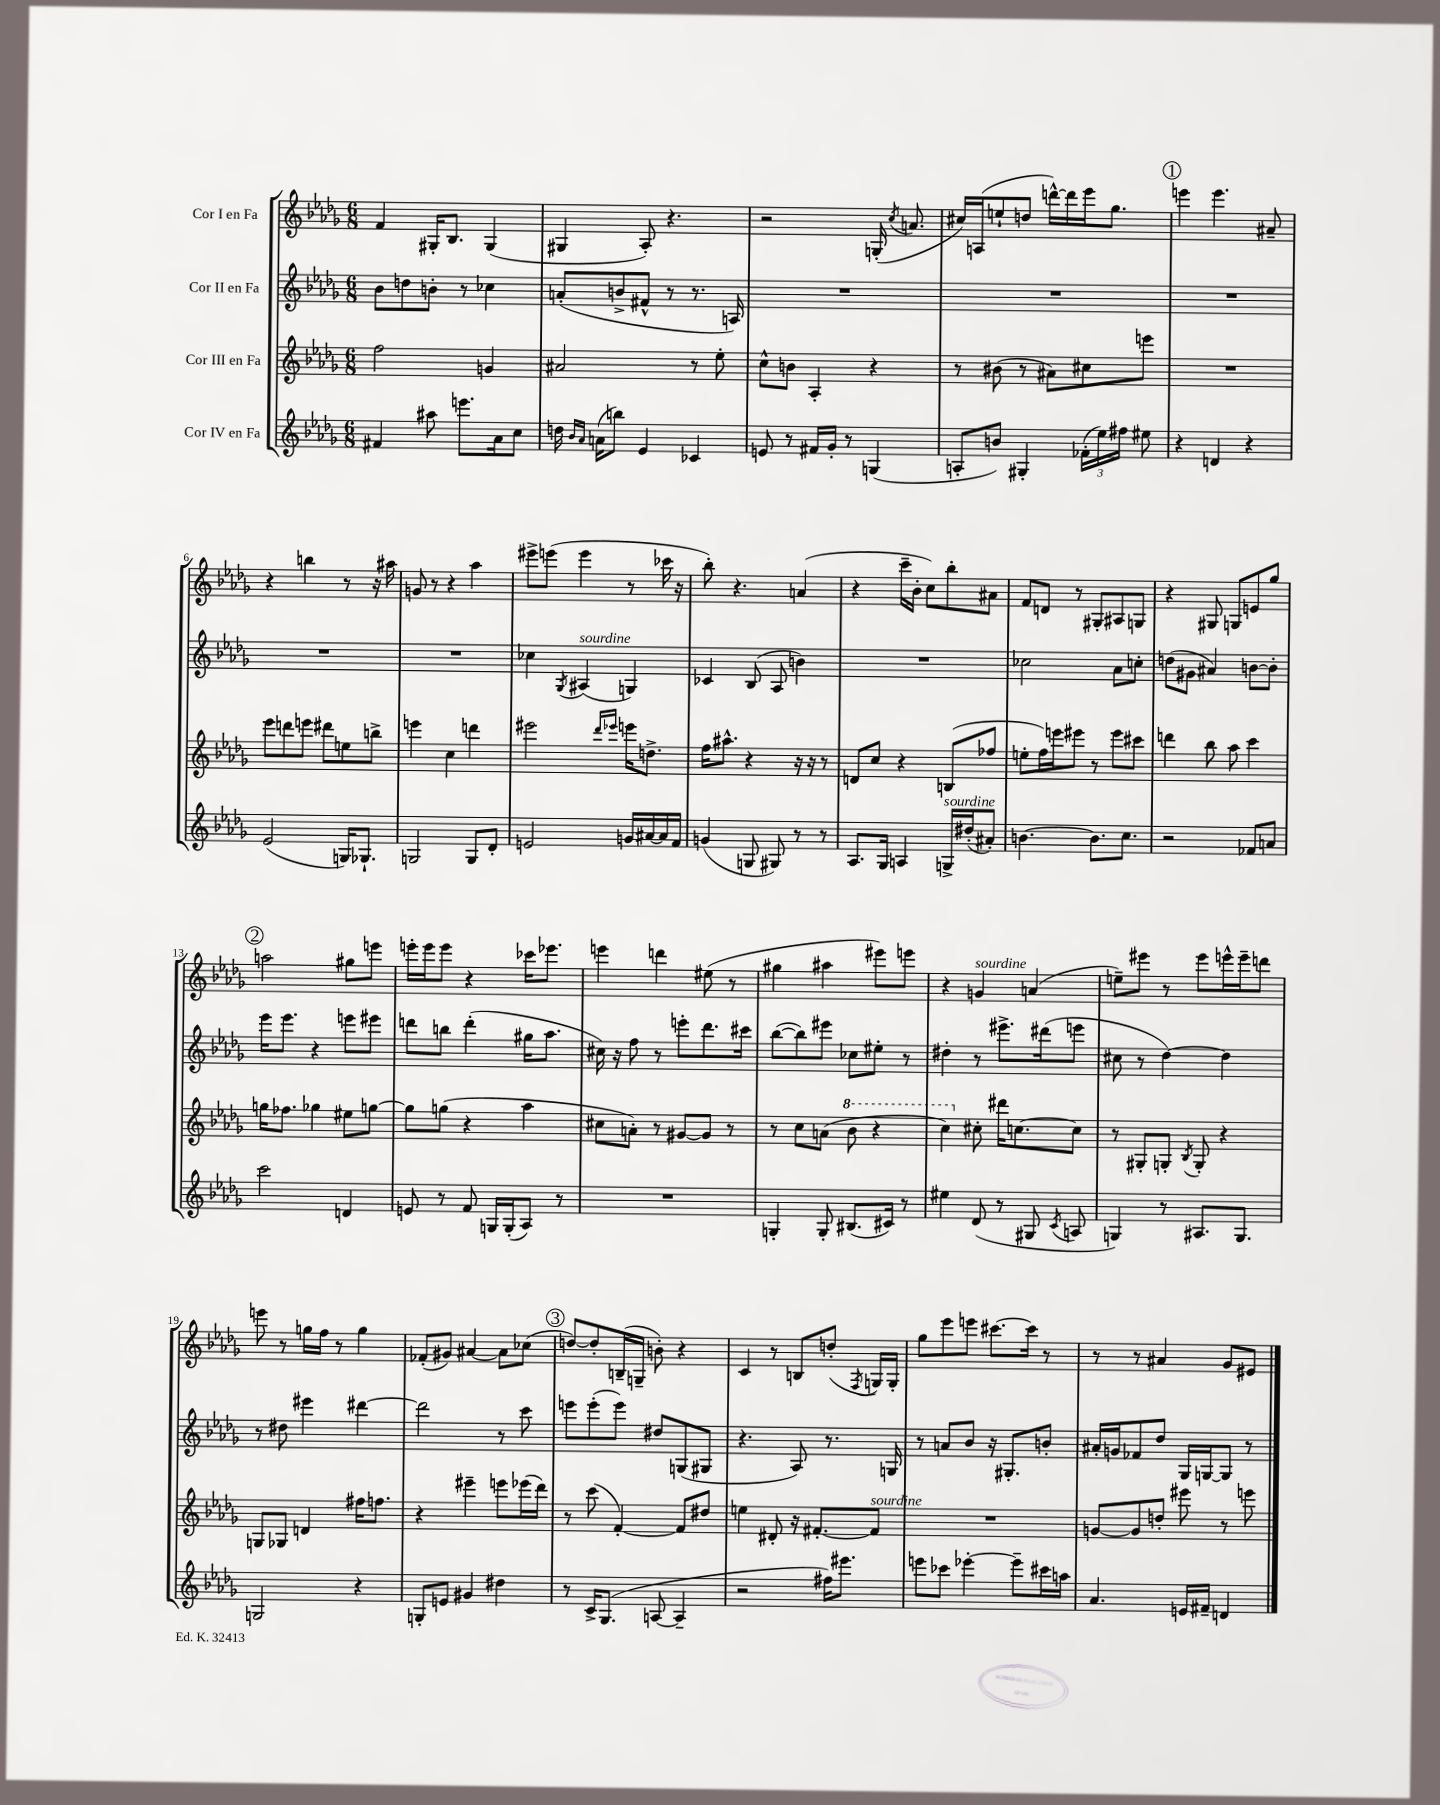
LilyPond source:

<<
\new StaffGroup <<
\new Staff = "s0" \with { instrumentName = "Cor I en Fa" } {
    \clef treble \key des \major \numericTimeSignature \time 6/8
    \autoBeamOff f'4 gis16[-. bes8.] gis4( |
    gis4 aes8-.) r4. |
    r2 g16-.( \acciaccatura { c''8 } a'8. |
    cis''16[) a16( e''8-! d''8] d'''16[~-^) d'''16 ees'''16 ges''8.] |
    \mark \markup { \circle "1" } e'''4 e'''4. ais'8-- |
    r4 b''4 r8 r16 ais''16 |
    g'8 r8 r4 aes''4 |
    eis'''8[-> e'''8]( e'''4 r8 ces'''16 r16 |
    bes''8-.) r4. a'4( |
    r4 c'''16[-- bes'16]-. c''8[) bes''8-. ais'8] |
    f'8[ d'8] r8 gis8[-. ais8 g8] |
    r4 gis8 g8[ e'8 ges''8] |
    \mark \markup { \circle "2" } a''2 gis''8[ e'''8] |
    e'''16[-. e'''16 e'''8] r4 ces'''16[ ees'''8.] |
    e'''4 d'''4 eis''8( r8 |
    gis''4 ais''4 eis'''8[) e'''8] |
    r4 g'4^\markup { \italic "sourdine" } a'4( |
    e''8[--) eis'''8] r8 eis'''8[ e'''16-^ e'''16-- d'''8] |
    e'''8 r8 g''16[ f''16] r8 g''4 |
    fes'8[-.( gis'8]) ais'4~ ais'8[ ces''8]( |
    \mark \markup { \circle "3" } d''8[~) d''8-. b16--( g16]-- b'8-.) r4 |
    c'4 r8 b8[ d''8]-.( \acciaccatura { f8 } g16[) g16]-. |
    ges''8[ ees'''8 e'''8] cis'''8.[~ cis'''16] r8 |
    r8 r8 ais'4 ges'8[ eis'8] \bar "|." |
}
\new Staff = "s1" \with { instrumentName = "Cor II en Fa" } {
    \clef treble \key des \major \numericTimeSignature \time 6/8
    \autoBeamOff bes'8[ d''8 b'8]-. r8 ces''4 |
    a'8[-.( b'8-> fis'8]-^ r8 r8. a16) |
    R2. |
    R2. |
    \mark \markup { \circle "1" } R2. |
    R2. |
    R2. |
    ces''4 \acciaccatura { ges8 } ais4^\markup { \italic "sourdine" }( g4) |
    ces'4 bes8( aes8 b'4) |
    R2. |
    ces''2 aes'8[ c''8]-. |
    d''8[( gis'8] ais'4) b'8[~ b'8]-. |
    \mark \markup { \circle "2" } ees'''16[ ees'''8.] r4 e'''8[ eis'''8] |
    d'''8[ b''8] d'''4-.( gis''16[ aes''8.] |
    cis''16) r16 f''8 r8 e'''8[-. des'''8. cis'''16] |
    bes''8[~( bes''8) eis'''8] ces''8[ eis''8]-. r8 |
    dis''4-. r8 eis'''8.[-> dis'''16( e'''8] |
    cis''8 r8 des''4~) des''4 |
    r8 dis''8 eis'''4 dis'''4~ |
    dis'''2 r8 c'''8 |
    \mark \markup { \circle "3" } e'''8[ e'''8-.( e'''8]) dis''8[ g8( gis8] |
    r4. aes8) r8. g16 |
    r8 a'8[ bes'8] r16 gis8.[-. b'8]-. |
    ais'16[-. g'16 fes'8 des''8] ges16[ g16~ g8] r8 \bar "|." |
}
\new Staff = "s2" \with { instrumentName = "Cor III en Fa" } {
    \clef treble \key des \major \numericTimeSignature \time 6/8
    \autoBeamOff f''2 g'4 |
    ais'2 r8 ees''8-. |
    c''8[-^ b'8] aes4-. r4 |
    r8 bis'8( r8 ais'8[) cis''8 e'''8] |
    \mark \markup { \circle "1" } R2. |
    ees'''8[ d'''8 e'''8] dis'''8[ e''8 b''8]-> |
    e'''4 c''4 d'''4 |
    eis'''2 \grace { des'''16[ ees'''16] } e'''16[ d''8.]-> |
    f''16[ ais''8.]-^ r4 r16 r16 r8 |
    d'8[ c''8] r4 b8[( fes''8] |
    e''8[-. f''16) e'''16 eis'''8] r8 eis'''8[ cis'''8] |
    d'''4 bes''8 aes''8 c'''4 |
    \mark \markup { \circle "2" } g''16[ fes''8.] ges''4 eis''8[ g''8]~ |
    g''8[ g''8]( r4 aes''4 |
    cis''8[ a'8]-.) r8 gis'8[~ gis'8] r8 |
    r8 c''8[ a'8]( \ottava #1 bes''8 r4 |
    c'''4) \ottava #0 cis''8-. dis'''16[ c''8.~ c''8] |
    r8 gis8[-. g8]-. \acciaccatura { bes8 } g8-. r4 |
    g8[ ges8] d'4 fis''16[ f''8.] |
    r4 eis'''4-- e'''8[ ees'''16( des'''16]) |
    \mark \markup { \circle "3" } r8 c'''8( f'4~-.) f'8[ dis''8] |
    e''4 dis'8-. r16 fis'8.[~-. fis'8]^\markup { \italic "sourdine" } |
    R2. |
    g'8[~ g'8 d''8]-. eis'''8 r8 e'''8 \bar "|." |
}
\new Staff = "s3" \with { instrumentName = "Cor IV en Fa" } {
    \clef treble \key des \major \numericTimeSignature \time 6/8
    \autoBeamOff fis'4 ais''8 e'''8.[ aes'16 c''8] |
    d''16 \grace { bes'16[ aes'16] } a'16[( b''8]) ees'4 ces'4 |
    e'8 r8 fis'16[ ges'16]-. r8 g4( |
    a8[-. b'8]) gis4-. \tuplet 3/2 { fes'16[-.( ees''16) fis''16] } eis''8 |
    \mark \markup { \circle "1" } r4 d'4 r4 |
    ees'2( g16[) ges8.]-! |
    g2 g8[ des'8]-. |
    e'2 g'16[ ais'16~ ais'16 f'16] |
    g'4( g8 gis8) r8 r8 |
    aes8.[ ges16] a4 g16[->^\markup { \italic "sourdine" } dis''16-.( ais'8]-.) |
    b'4.~ b'8.[ c''8.] |
    r2 fes'8[ a'8] |
    \mark \markup { \circle "2" } c'''2 d'4 |
    e'8 r8 f'8 g16[ g16-.( aes8]) r8 |
    R2. |
    g4-. g8-. bis8.[( cis'16]) r8 |
    eis''4 des'8( r8 gis8 \acciaccatura { c'8 } a8 |
    g4) r8 ais8.[ g8.] |
    g2 r4 |
    g8[-. e'8] gis'4 dis''4 |
    \mark \markup { \circle "3" } r8 c'16[-> ges8.]( a8~ a4-- |
    r2 fis''16[) eis'''8.] |
    e'''8[ ces'''8] ees'''4~-. ees'''8[-- cis'''16 a''16] |
    aes'4. e'16[ fis'16]-- d'4 \bar "|." |
}
>>
>>
